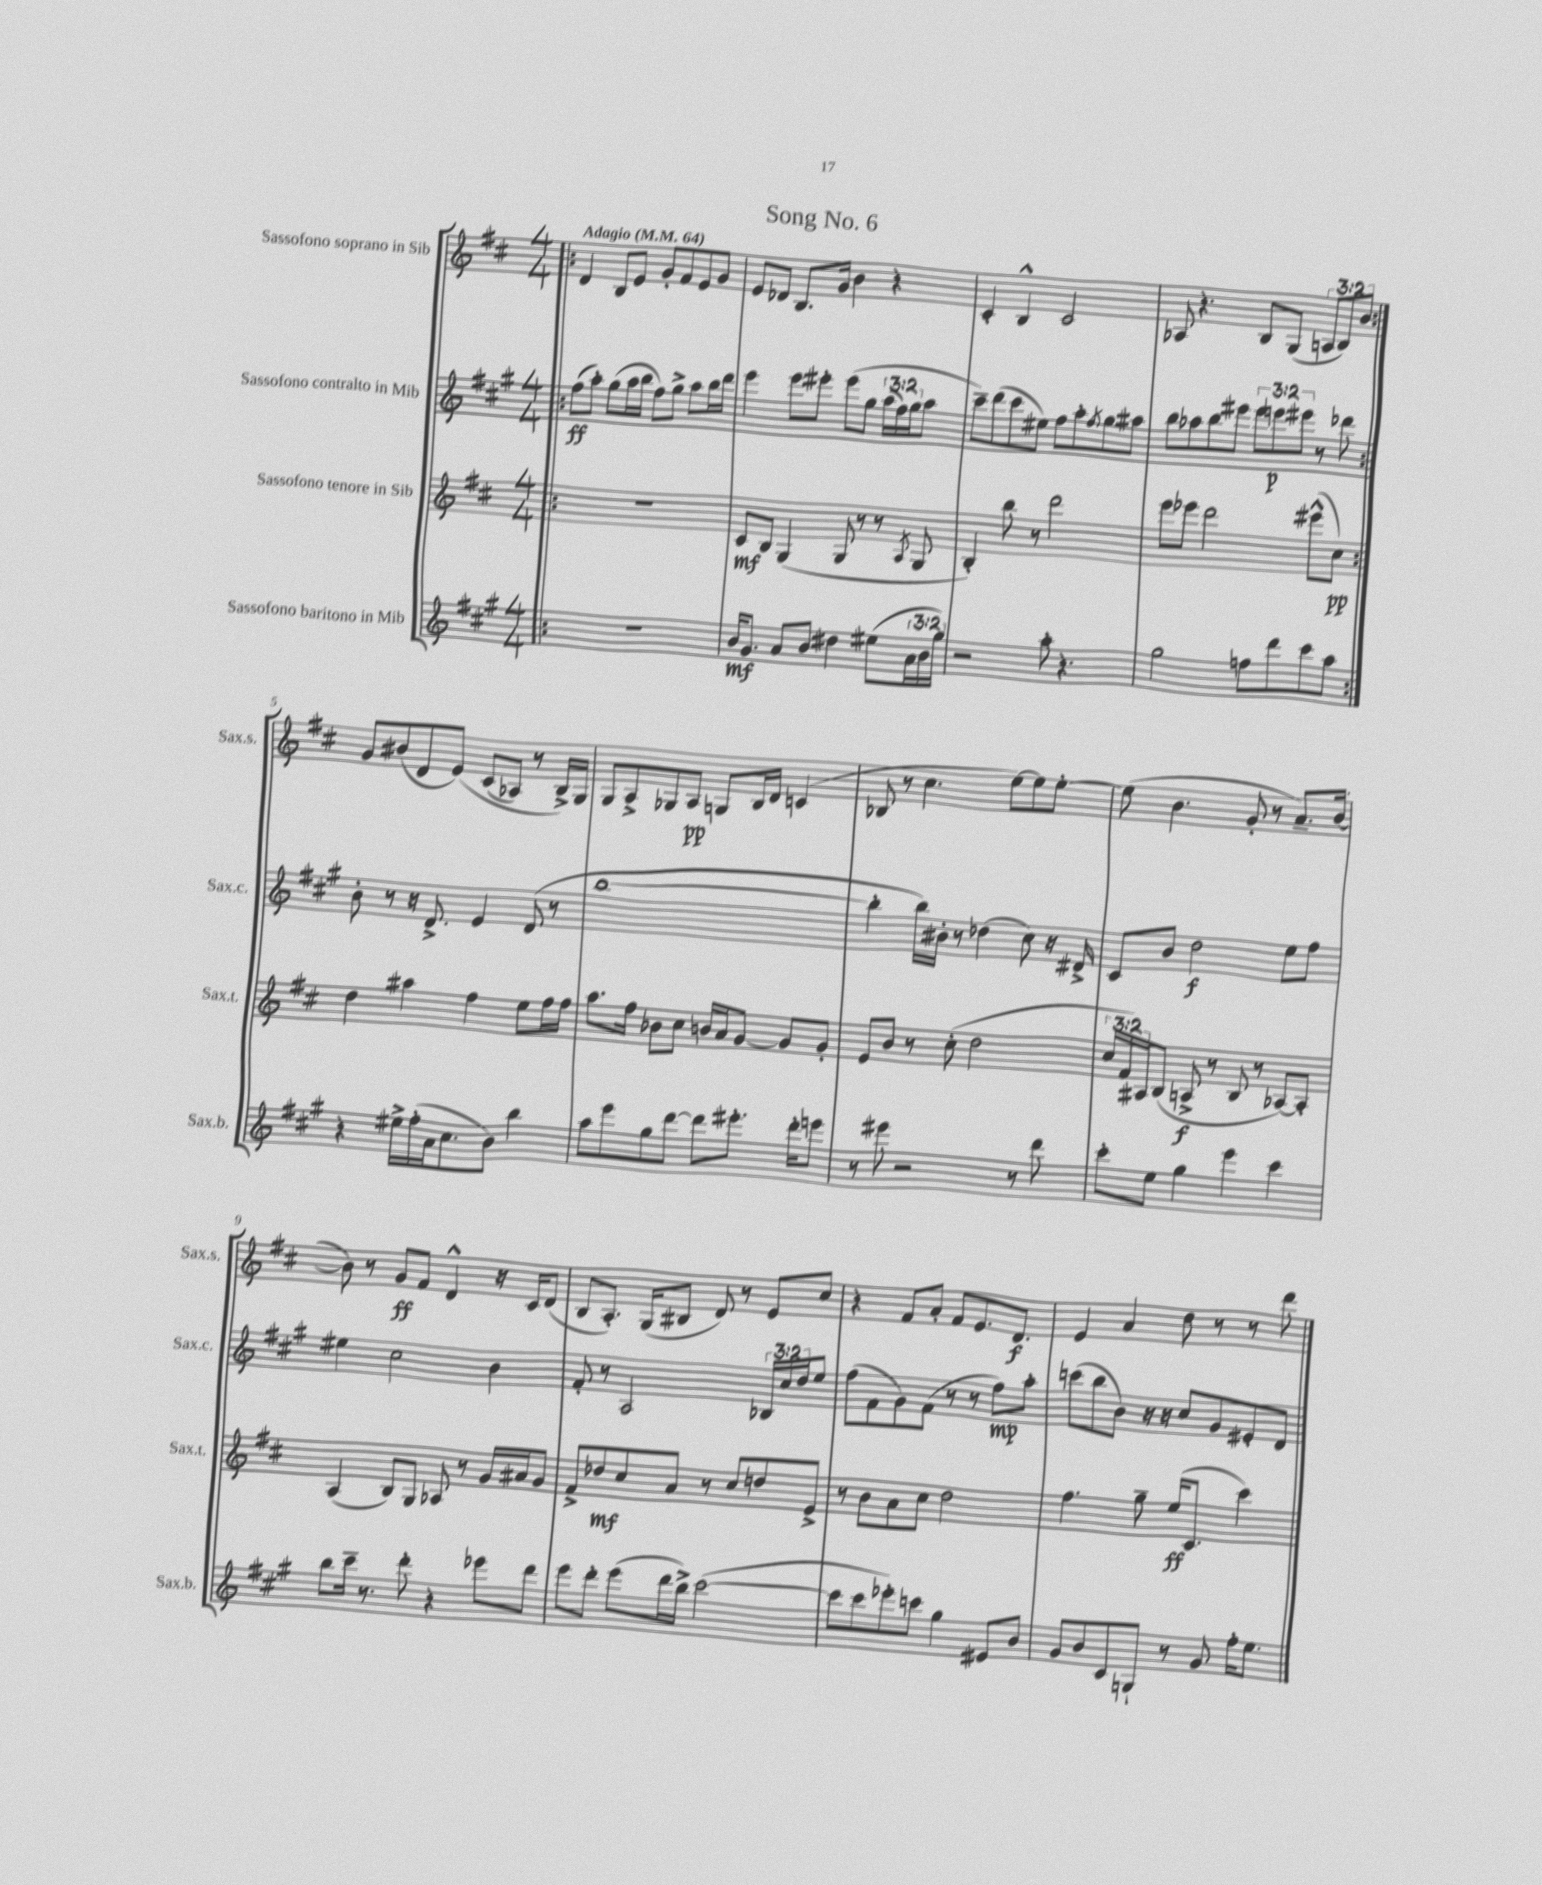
\header { title = "Song No. 6" }
<<
\new StaffGroup <<
\new Staff = "s0" \with { instrumentName = "Sassofono soprano in Sib" shortInstrumentName = "Sax.s." } {
    \clef treble \key d \major \numericTimeSignature \time 4/4 \override Staff.TupletNumber.text = #tuplet-number::calc-fraction-text \tempo "Adagio" 4 = 64
    \repeat volta 2 { \bar ".|:" d'4 b8 e'8 g'8-. fis'8 e'8 g'8 |
    e'8 des'8 b8. g'16 b'4 r4 |
    cis'4-. b4-^ cis'2 |
    aes8 r4. b8 g8( \tuplet 3/2 { a8 b8) b'8 } | }
    g'8 bis'8( d'8 e'8)\( cis'8( aes8) r8 b16->\) g16 |
    g8 a8-> ges8 a8\pp g8 b16 d'16 c'4( |
    bes8 r8 cis''4. e''8~) e''8 e''8~-. |
    e''8( b'4. g'8-. r8 a'8.--) b'16~( |
    b'8) r8 g'8\ff fis'8 d'4-^ r16 cis'16 d'8( |
    b8 a8.-.) g16( bis8 d'8) r8 e'8 cis''8 |
    r4 fis'8 a'8-. fis'8 e'8. d'8.\f |
    e'4 a'4 d''8 r8 r8 d'''8 \bar "|." |
}
\new Staff = "s1" \with { instrumentName = "Sassofono contralto in Mib" shortInstrumentName = "Sax.c." } {
    \clef treble \key a \major \numericTimeSignature \time 4/4 \override Staff.TupletNumber.text = #tuplet-number::calc-fraction-text
    \repeat volta 2 { \bar ".|:" fis''8\ff( a''8-.) gis''8( a''16 b''16 fis''8) gis''8-> a''8 b''16 d'''16 |
    e'''4 e'''8 eis'''8-. eis'''8\( gis''8 \tuplet 3/2 { a''16( fis''16) gis''16 } a''8 |
    cis'''8--\) d'''8( cis'''8 eis''8) fis''8 a''8-. \acciaccatura { fis''8 } gis''8 ais''8 |
    b''8 aes''8 b''8 eis'''8 \tuplet 3/2 { eis'''8 e'''8\p eis'''8 } r8 des'''8 | }
    b'8-. r8 r16 d'8.-> e'4 d'8( r8 |
    b''1~ |
    b''4-. b''16) bis'16-. r8 des''4( cis''8) r16 dis'16-> |
    cis'8 b'8 d''2\f e''8 fis''8 |
    eis''4 cis''2 b'4 |
    fis'8-. r8 a2 \tuplet 3/2 { bes16 cis''16 d''16 } e''8 |
    fis''8( fis'8 gis'8) fis'8( r8 r8 fis''8\mp) a''8-. |
    c'''8( b''8 b'8) r16 r16 cis''8 gis'8 eis'8-. d'8 \bar "|." |
}
\new Staff = "s2" \with { instrumentName = "Sassofono tenore in Sib" shortInstrumentName = "Sax.t." } {
    \clef treble \key d \major \numericTimeSignature \time 4/4 \override Staff.TupletNumber.text = #tuplet-number::calc-fraction-text
    \repeat volta 2 { \bar ".|:" R1 |
    cis'8\mf b8 g4( g8 r8 r8 \acciaccatura { a8 } g8 |
    b4-.) b''8 r8 d'''2 |
    e'''8 ees'''8 d'''2 eis'''8-^( cis''8\pp) | }
    d''4 ais''4 fis''4 e''8 fis''16 fis''16 |
    a''8. fis''16 bes'8 cis''8 b'16 a'16 g'8~ g'8 g'8-. |
    e'8 b'8 r8 cis''8-.( d''2 |
    \tuplet 3/2 { cis''16 fis'16) ais16 } b8( a8->\f r8 b8 r8 aes8~) aes8-. |
    a4( b8) g8 aes8 r8 g'16 ais'16 g'8 |
    fis'8-> des''8\mf cis''8 a'8 r8 cis''8 d''8 e'8-> |
    r8 b'8 a'8 cis''8 d''2 |
    fis''4. g''8-- e''16\ff( cis'8. cis'''4) \bar "|." |
}
\new Staff = "s3" \with { instrumentName = "Sassofono baritono in Mib" shortInstrumentName = "Sax.b." } {
    \clef treble \key a \major \numericTimeSignature \time 4/4 \override Staff.TupletNumber.text = #tuplet-number::calc-fraction-text
    \repeat volta 2 { \bar ".|:" r1 |
    b'16\mf gis'8. a'8 b'8 dis''4 eis''8( \tuplet 3/2 { a'16 b'16 gis''16) } |
    r2 a''8-. r4. |
    gis''2 f''8 d'''8 cis'''8 a''8 | }
    r4 eis''16-> fis''16-.( a'16 cis''8. b'8) b''4 |
    a''8 e'''8 gis''8 d'''8~ d'''8 eis'''8.-. d'''16-. e'''8 |
    r8 eis'''8 r2 r8 d'''8 |
    cis'''8-. e''8 gis''4 e'''4 cis'''4 |
    b''8 cis'''16-- r8. d'''8-. r4 ees'''8 d'''8 |
    e'''8 d'''8-. e'''8( d'''16 b''16->) cis'''2~( |
    cis'''8 cis'''8 ees'''8-.) c'''8 gis''4 eis'8 b'8 |
    gis'8 b'8 cis'8 g8-! r8 gis'8 fis''16-. e''8. \bar "|." |
}
>>
>>
